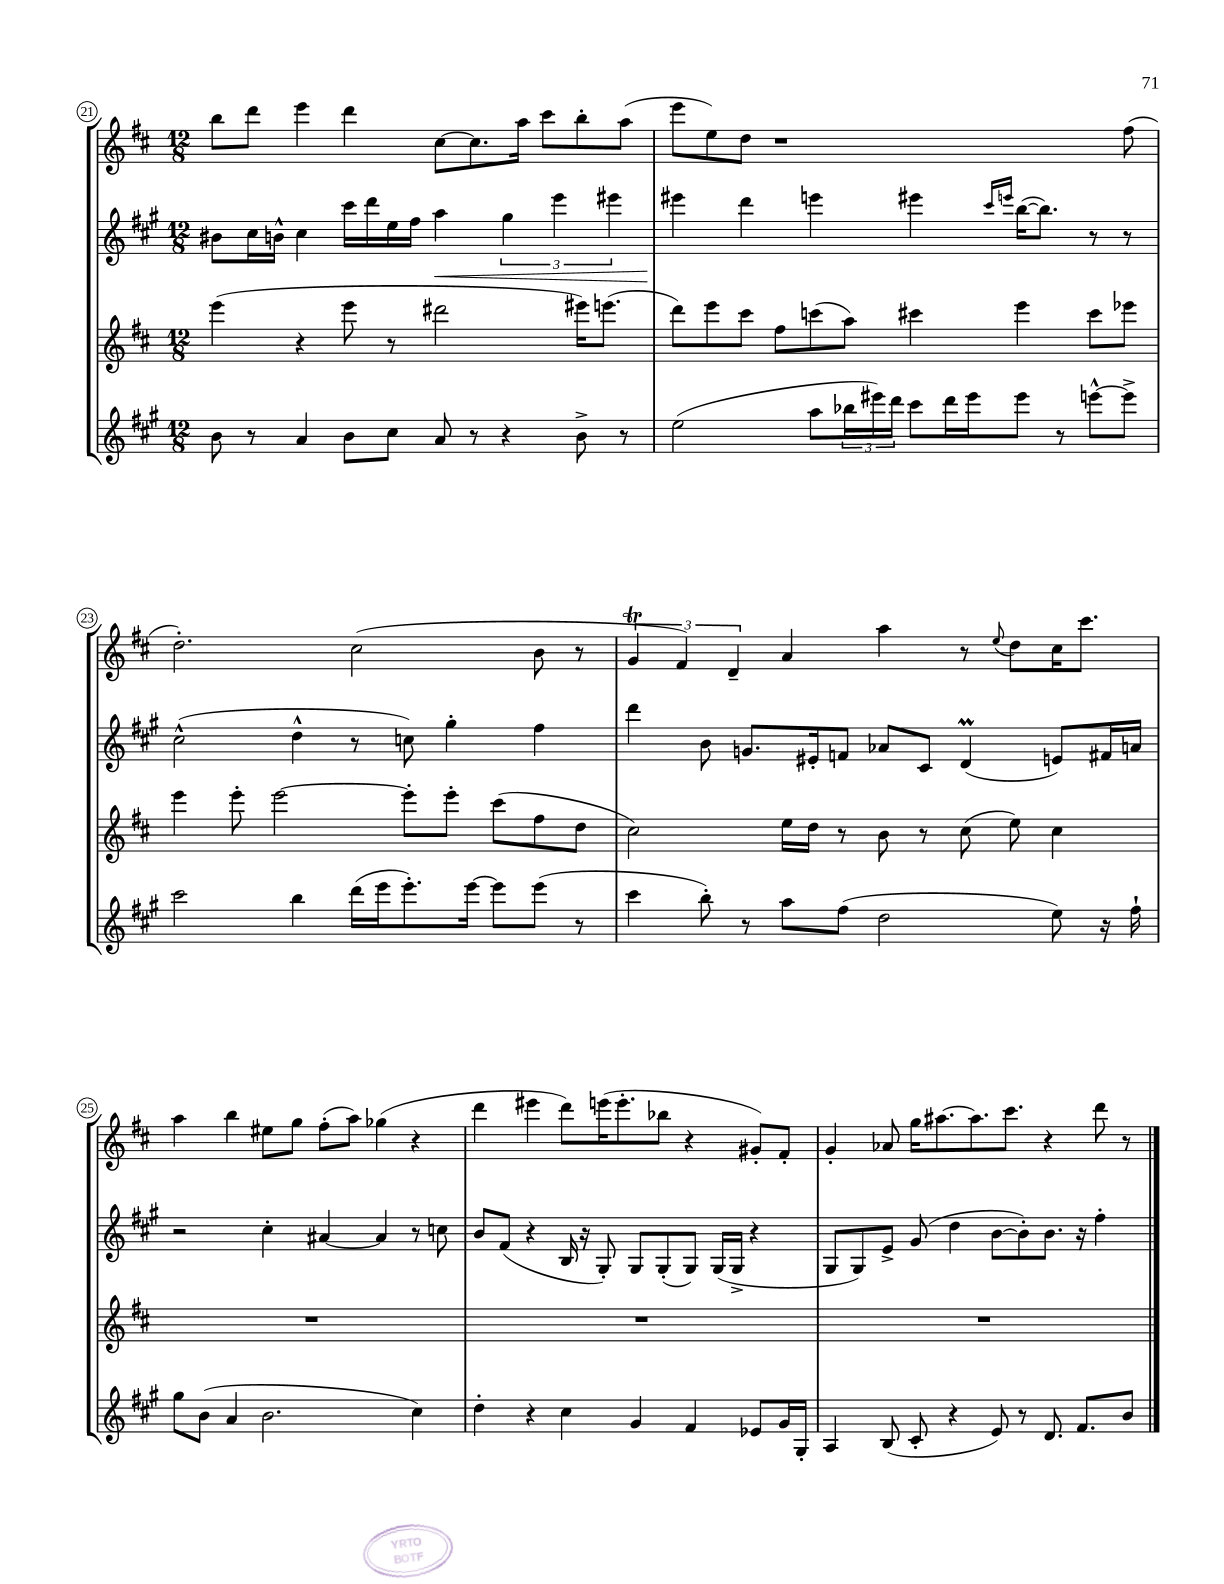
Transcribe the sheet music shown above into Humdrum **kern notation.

**kern	**kern	**kern	**kern
*staff4	*staff3	*staff2	*staff1
*clefG2	*clefG2	*clefG2	*clefG2
*k[f#c#g#]	*k[f#c#]	*k[f#c#g#]	*k[f#c#]
*M12/8	*M12/8	*M12/8	*M12/8
8b\	(4eee\	8b#\L	8bb\L
8r	.	16cc#\L	8ddd\J
.	.	16b^^\JJ	.
4a/	4r	4cc#\	4eee\
8b\L	8eee\	16ccc#\LL	4ddd\
.	.	16ddd\	.
8cc#\J	8r	16ee\	.
.	.	16ff#\JJ	.
8a/	2ddd#\	4aa\	[8cc#\L
8r	.	.	8.cc#\]
4r	.	6gg#\	.
.	.	.	16aa\Jk
.	.	.	8ccc#\L
.	.	6eee\	.
8b^\	16eee#\LK)	.	8bb'\
.	(8.eee\J	.	.
.	.	6eee#\	.
8r	.	.	(8aa\J
=	=	=	=
(2ee\	8ddd\L)	4eee#\	8eee\L
.	8eee\	.	8ee\)
.	8ccc#\J	4ddd\	8dd\J
.	8ff#\L	.	1r
8aa\L	(8ccc\	4eee\	.
24bb-\L	8aa\J)	.	.
24eee#\)	.	.	.
24ddd\JJ	.	.	.
8ccc#\L	4ccc#\	4eee#\	.
16ddd\L	.	.	.
16eee#\J	.	.	.
.	.	16qqccc#/LL	.
.	.	16qqeee/JJ	.
8eee#\J	4eee\	([16bb\LK	.
.	.	8.bb\]J)	.
8r	.	.	.
[8eee^^\L	8ccc#\L	8r	.
8eee^\]J	8eee-\J	8r	(8ff#\
=	=	=	=
2ccc#\	4eee\	(2cc#^^\	2.dd'\)
.	8eee'\	.	.
.	[2eee\	.	.
4bb\	.	4dd^^\	.
(16ddd\LL	.	8r	(2cc#\
16eee\J	.	.	.
8.eee'\)	8eee'\]L	8cc\)	.
.	8eee'\J	4gg#'\	.
[16eee\Jk	.	.	.
8eee\]L	(8ccc#\L	.	.
(8eee\J	8ff#\	4ff#\	8b\
8r	8dd\J	.	8r
=	=	=	=
4ccc#\	2cc#\)	4ddd\	6g/
.	.	.	6f#/)
8bb'\)	.	8b\	.
.	.	.	6d~/
8r	.	8.g/L	.
8aa\L	16ee\LL	.	4a/
.	16dd\JJ	16e#'/k	.
(8ff#\J	8r	8f/J	.
2dd\	8b\	8a-/L	4aa\
.	8r	8c#/J	.
.	(8cc#\	(4d/	8r
.	.	.	8qqee/
.	8ee\)	.	8dd\L
8ee\)	4cc#\	8e/L)	16cc#\K
.	.	.	8.ccc#\J
16r	.	16f#/L	.
16ff#`\	.	16a/JJ	.
=	=	=	=
8gg#\L	1.r	2r	4aa\
(8b\J	.	.	.
4a/	.	.	4bb\
2.b\	.	4cc#'\	8ee#\L
.	.	.	8gg\J
.	.	[4a#/	(8ff#'\L
.	.	.	8aa\J)
.	.	4a#/]	(4gg-\
4cc#\)	.	8r	4r
.	.	8cc\	.
=	=	=	=
4dd'\	1.r	8b/L	4ddd\
.	.	(8f#/J	.
4r	.	4r	4eee#\
4cc#\	.	16B/	8ddd\L)
.	.	16r	.
.	.	8G#'/)	(16eee\K
.	.	.	8.eee'\
4g#/	.	8G#/L	.
.	.	(8G#'/	8bb-\J
4f#/	.	8G#/J)	4r
.	.	(16G#/LL	.
.	.	16G#^/JJ	.
8e-/L	.	4r	8g#'/L)
16g#/L	.	.	8f#'/J
16G#'/JJ	.	.	.
=	=	=	=
4A/	1.r	8G#/L	4g'/
.	.	8G#/)	.
(8B/	.	8e^/J	8a-/
8c#'/	.	(8g#/	16gg\LK
.	.	.	[8.aa#\
4r	.	4dd\	.
.	.	.	8.aa#\]
8e/)	.	[8b\L	.
.	.	.	8.ccc#\J
8r	.	8b'\])	.
8.d/	.	8.b\J	4r
8.f#/L	.	16r	.
.	.	4ff#'\	8ddd\
8b/J	.	.	8r
==	==	==	==
*-	*-	*-	*-
